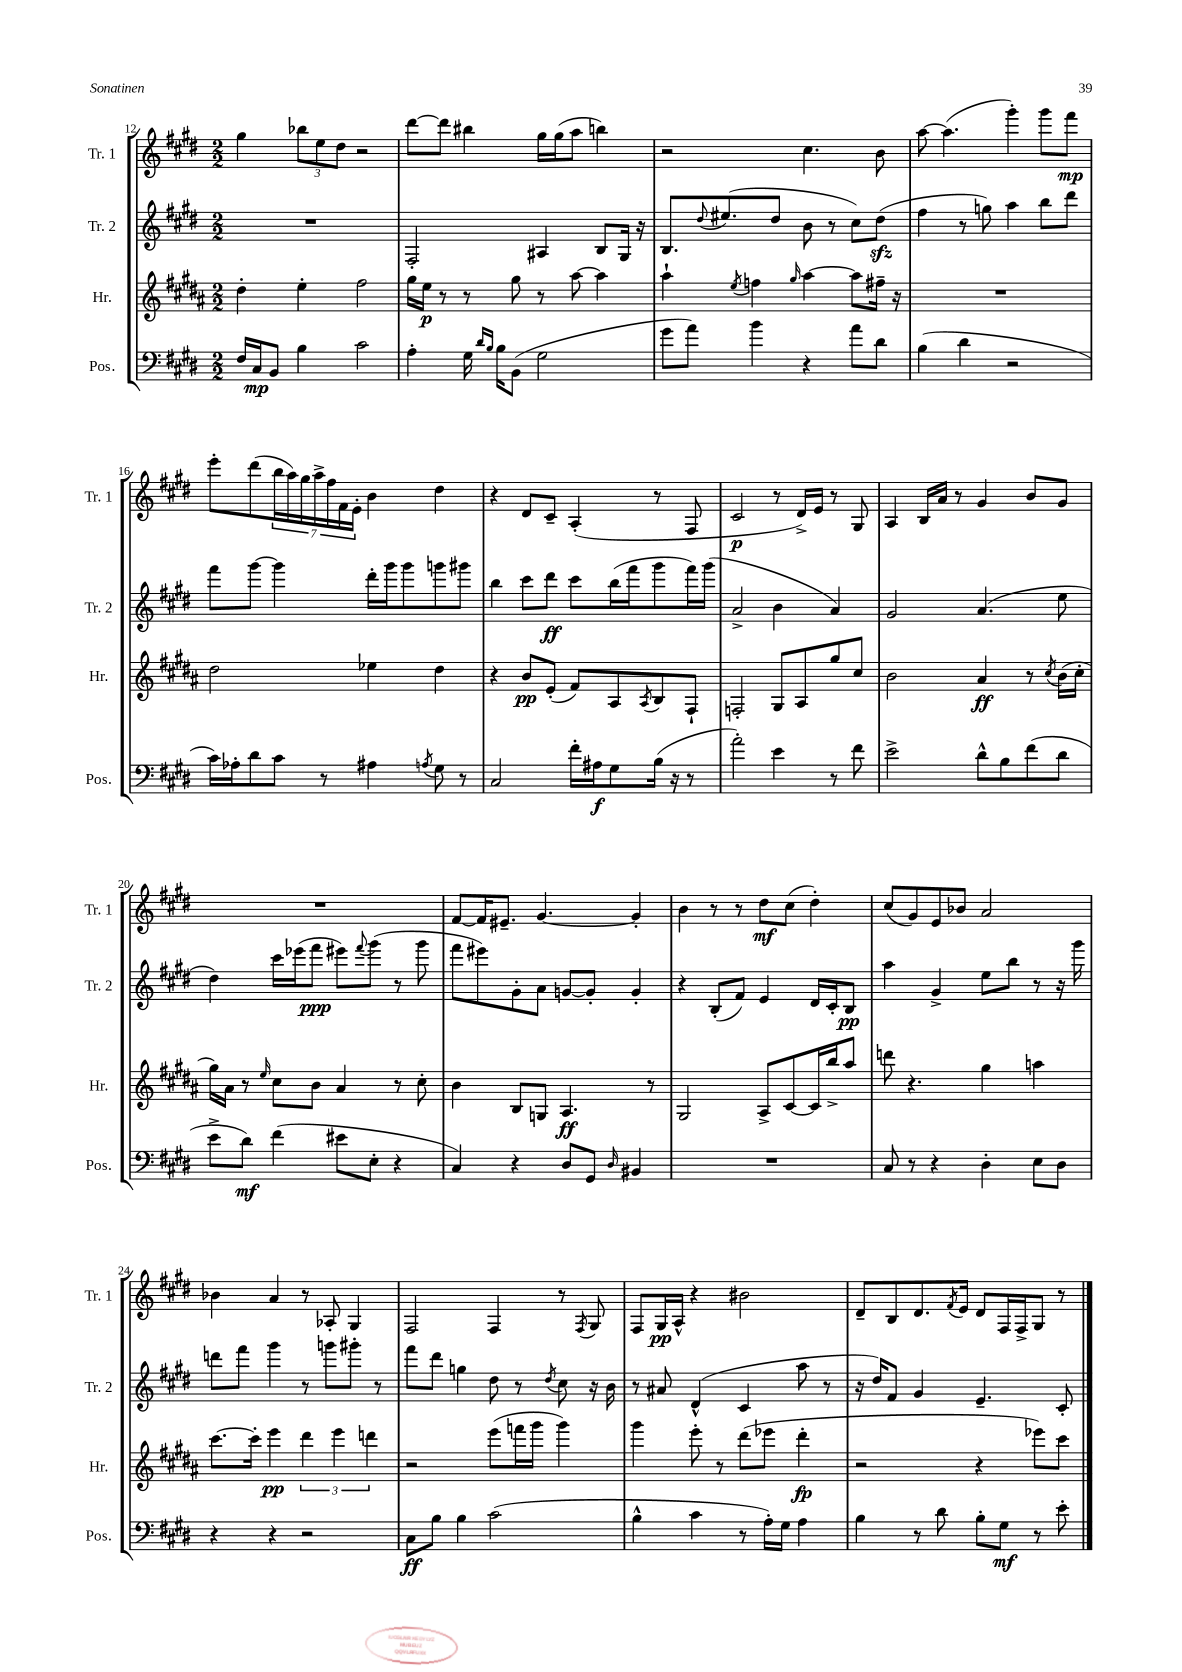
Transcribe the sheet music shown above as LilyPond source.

<<
\new StaffGroup <<
\new Staff = "s0" \with { instrumentName = "Tr. 1" shortInstrumentName = "Tr. 1" } {
    \clef treble \key e \major \numericTimeSignature \time 2/2
    gis''4 \tuplet 3/2 { bes''8 e''8 dis''8 } r2 |
    dis'''8~ dis'''8 bis''4 gis''16 gis''16( a''8 b''4) |
    r2 cis''4. b'8 |
    a''8~ a''4.( gis'''4-.) gis'''8 fis'''8\mp |
    e'''8-. dis'''8( \tuplet 7/4 { b''16 a''16) gis''16 a''16-> fis''16 fis'16 e'16-. } b'4 dis''4 |
    r4 dis'8 cis'8-- a4-.( r8 fis8 |
    cis'2\p r8 dis'16->) e'16 r8 gis8 |
    a4 b16 a'16 r8 gis'4 b'8 gis'8 |
    R1 |
    fis'8~ fis'16 eis'8.-- gis'4.~ gis'4-. |
    b'4 r8 r8 dis''8\mf cis''8( dis''4-.) |
    cis''8( gis'8) e'8 bes'8 a'2 |
    bes'4 a'4 r8 aes8-. gis4 |
    fis2 fis4 r8 \acciaccatura { fis8 } gis8 |
    fis8 gis16\pp a16-^ r4 bis'2 |
    dis'8-- b8 dis'8. \acciaccatura { fis'8 } e'16 dis'8 fis16 fis16-> gis8 r8 \bar "|." |
}
\new Staff = "s1" \with { instrumentName = "Tr. 2" shortInstrumentName = "Tr. 2" } {
    \clef treble \key e \major \numericTimeSignature \time 2/2
    R1 |
    fis2-. ais4 b8 gis16 r16 |
    b8. \appoggiatura { dis''8 } eis''8.( dis''8 b'8 r8 cis''8) dis''8\sfz( |
    fis''4 r8 g''8) a''4 b''8 dis'''8 |
    fis'''8 gis'''8~ gis'''4 dis'''16-. gis'''16 gis'''8 g'''8 gis'''8 |
    b''4 cis'''8 dis'''8\ff cis'''8 b''16( fis'''16 gis'''8 fis'''16) gis'''16( |
    a'2-> b'4 a'4) |
    gis'2 a'4.( e''8 |
    dis''4) cis'''16 ees'''16( fis'''8\ppp eis'''8) \appoggiatura { fis'''8 } gis'''8( r8 gis'''8 |
    fis'''8 eis'''8) gis'8-. a'8 g'8~ g'8-. g'4-. |
    r4 b8-.( fis'8) e'4 dis'16 cis'16-. b8\pp |
    a''4 gis'4-> e''8 b''8 r8 r16 gis'''16 |
    d'''8 fis'''8 gis'''4 r8 g'''8 gis'''8-. r8 |
    fis'''8 dis'''8 g''4 dis''8 r8 \acciaccatura { dis''8 } cis''8 r16 b'16 |
    r8 ais'8 dis'4-^( cis'4 a''8 r8 |
    r16 dis''16) fis'8 gis'4 e'4.-- cis'8-. \bar "|." |
}
\new Staff = "s2" \with { instrumentName = "Hr." shortInstrumentName = "Hr." } {
    \clef treble \key b \major \numericTimeSignature \time 2/2
    dis''4-. e''4-. fis''2 |
    gis''16 e''16\p r8 r8 gis''8 r8 ais''8~ ais''4 |
    ais''4-! \acciaccatura { e''8 } f''4 \grace { gis''16 } ais''4~ ais''8 fis''16-- r16 |
    R1 |
    dis''2 ees''4 dis''4 |
    r4 b'8\pp e'8-.( fis'8) ais8 \acciaccatura { ais8 } b8 fis8-! |
    f2-. gis8 ais8 gis''8 cis''8 |
    b'2 ais'4\ff r8 \acciaccatura { cis''8 } b'16( cis''16-. |
    gis''16) ais'16 r8 \grace { e''16 } cis''8 b'8 ais'4 r8 cis''8-. |
    b'4 b8 g8 ais4.\ff r8 |
    gis2 ais8-> cis'8~ cis'16 b''16-> ais''8 |
    d'''8 r4. gis''4 a''4 |
    cis'''8.~ cis'''16-. e'''4\pp \tuplet 3/2 { dis'''4 e'''4 d'''4 } |
    r2 e'''8( f'''16 gis'''16 gis'''4) |
    gis'''4 e'''8-. r8 dis'''8( ees'''8 dis'''4-.\fp |
    r2 r4 ees'''8) cis'''8 \bar "|." |
}
\new Staff = "s3" \with { instrumentName = "Pos." shortInstrumentName = "Pos." } {
    \clef bass \key e \major \numericTimeSignature \time 2/2
    fis16 cis16\mp b,8 b4 cis'2 |
    a4-. gis16 \grace { dis'16 b16 } b16 b,8( gis2 |
    gis'8 a'8) b'4 r4 a'8 dis'8 |
    b4( dis'4 r2 |
    cis'16) aes16-. dis'8 cis'8 r8 ais4 \acciaccatura { a8 } gis8 r8 |
    cis2 fis'16-. ais16\f gis8 b16( r16 r8 |
    a'2-.) e'4 r8 fis'8 |
    e'2-> dis'8-^ b8 fis'8( dis'8 |
    e'8-> dis'8\mf) fis'4( eis'8 e8-. r4 |
    cis4) r4 dis8 gis,8 \grace { dis16 } bis,4 |
    R1 |
    cis8 r8 r4 dis4-. e8 dis8 |
    r4 r4 r2 |
    cis8\ff b8 b4 cis'2( |
    b4-^ cis'4 r8 a16-.) gis16 a4 |
    b4 r8 dis'8 b8-. gis8\mf r8 e'8-. \bar "|." |
}
>>
>>
\layout { \context { \Score currentBarNumber = #12 } }
